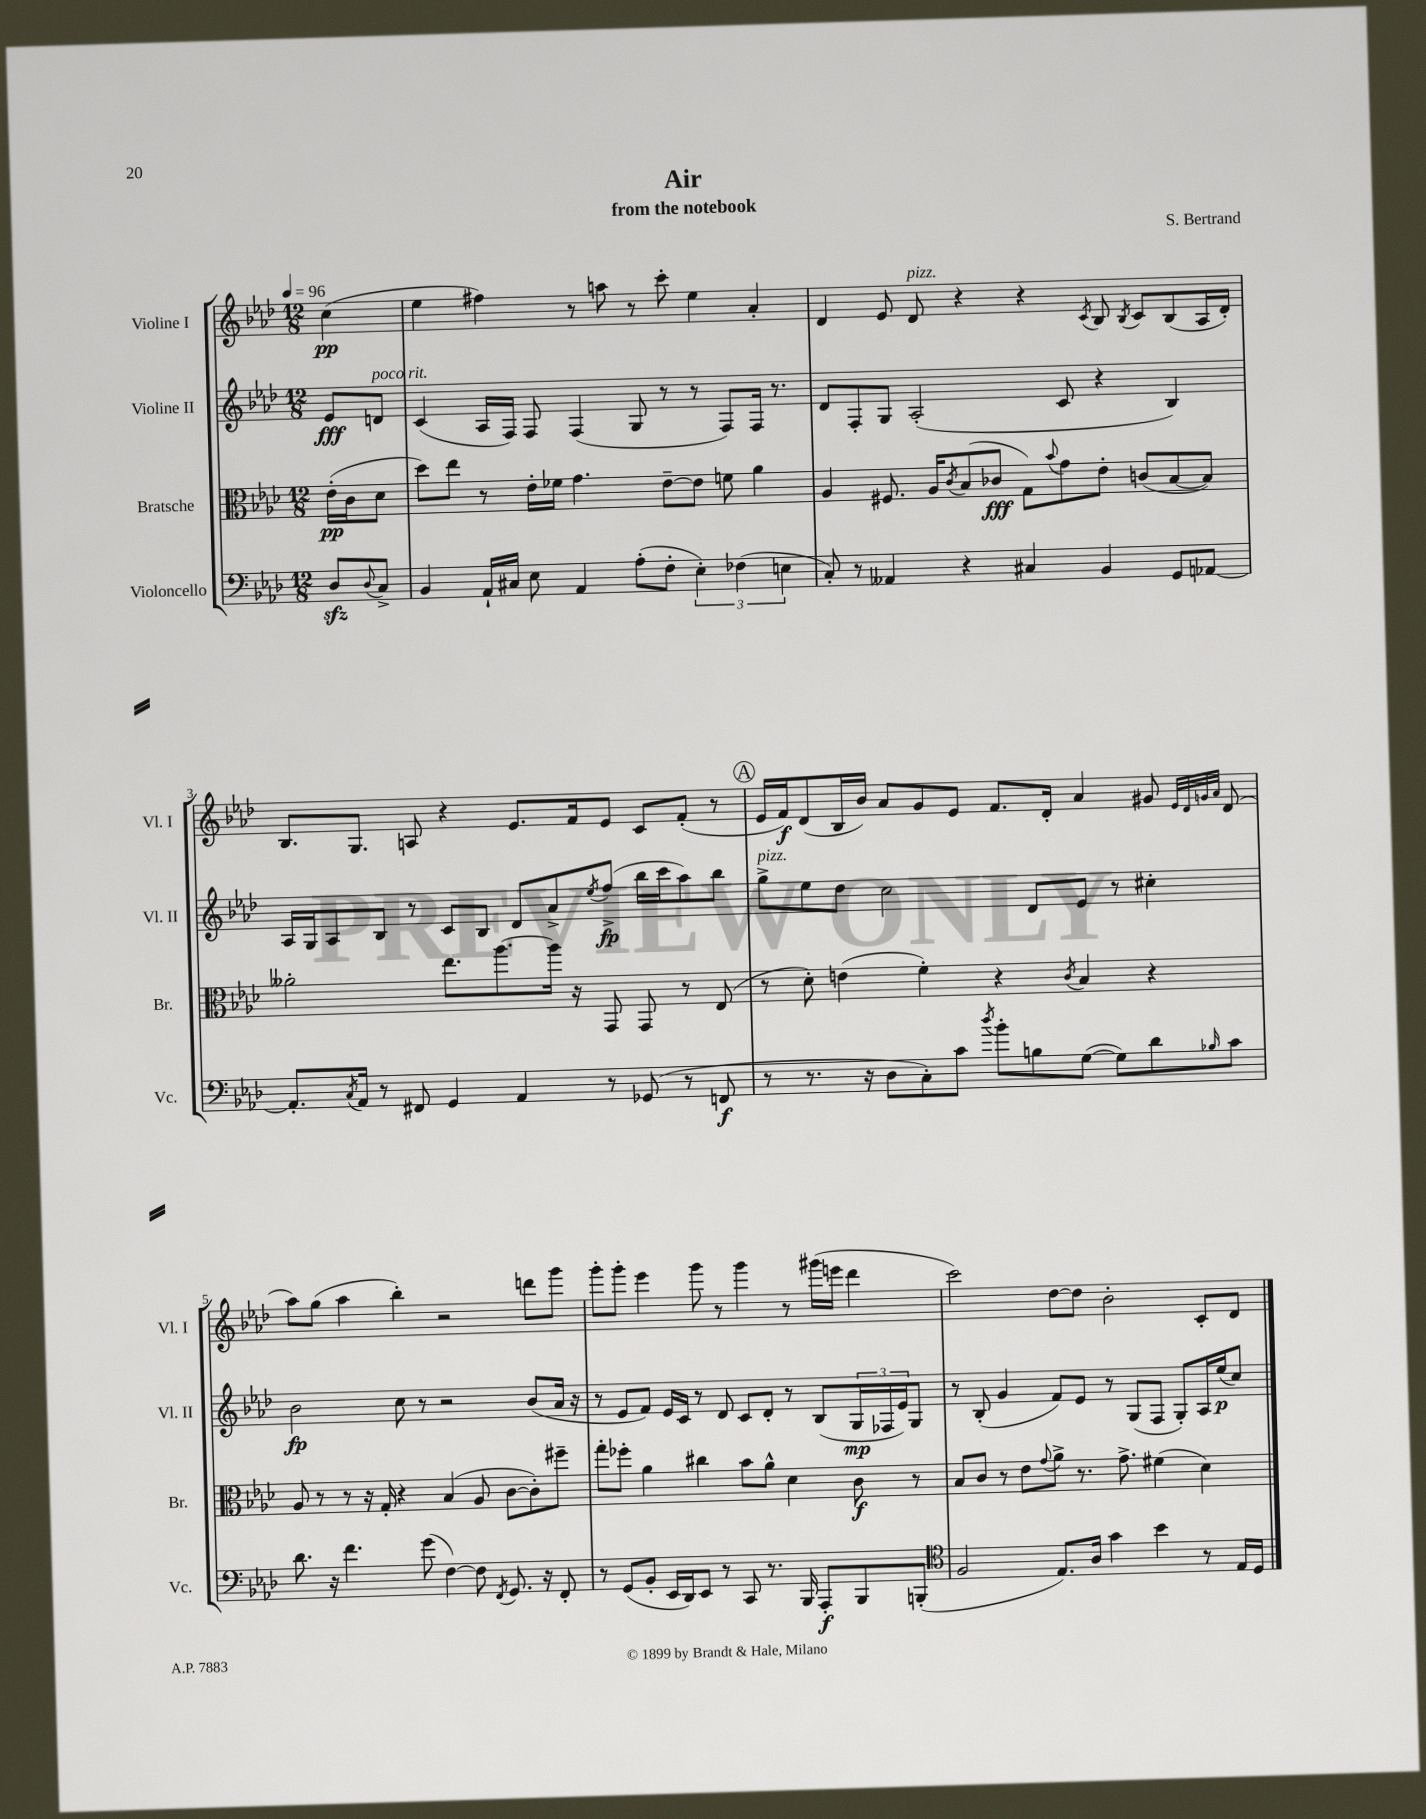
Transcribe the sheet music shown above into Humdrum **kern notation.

**kern	**kern	**kern	**kern
*staff4	*staff3	*staff2	*staff1
*clefF4	*clefC3	*clefG2	*clefG2
*k[b-e-a-d-]	*k[b-e-a-d-]	*k[b-e-a-d-]	*k[b-e-a-d-]
*M12/8	*M12/8	*M12/8	*M12/8
*MM96	*MM96	*MM96	*MM96
8D-	(16e-'	8e-	(4cc
.	16c	.	.
8qqD-	.	.	.
8C^	8d-	8d	.
=	=	=	=
4BB-	8dd-)	(4c	4ee-
.	8ee-	.	.
16AA-`	8r	16A-	4ff#)
16C#	.	16F)	.
8E-	16e-'	8F	.
.	16f-	.	.
4AA-	4.g	(4F	8r
.	.	.	8aa
(8A-'	.	8G	8r
8F'	[8e-~	8r	8ccc'
6E-')	8e-]	8r	4ee-
.	8f	8F)	.
(6F-	.	.	.
.	4a-	16F	4a-'
.	.	8.r	.
6E	.	.	.
=	=	=	=
8C')	4A-	8d-	4d-
8r	.	8F'	.
4AA--	8.F#	8G	8e-
.	.	(2A-'	8d-
.	16A-	.	.
.	8qc	.	.
4r	(8B-	.	4r
.	8c-	.	.
4C#	8G)	.	4r
.	8qqb-	.	.
.	8g	8c	.
.	.	.	8qc
4BB-	8e-'	4r	8B-
.	.	.	8qB-
.	(8c	.	8c
8GG	[8B-	4B-)	(8B-
[8AA-	8B-])	.	16A-
.	.	.	16d-')
=	=	=	=
8.AA-']	2a--'	16A-	8.B-
.	.	16G	.
.	.	8A-	.
8qC	.	.	.
16AA-	.	.	8.G
8r	.	8B-	.
8FF#	.	8r	8A
4GG	8.ee-	8c	4r
.	.	8B-	.
.	[8.aa-	.	.
4AA-	.	8d-	8.e-
.	16aa-]	8a-^	.
.	16r	.	16f
.	.	8qee-	.
8r	8GG	(8ff^	8e-
(8GG-	8GG	16bb-	8c
.	.	16ccc	.
8r	8r	8aa-)	(8f'
8FF	(8E-	8bb-	8r
=	=	=	=
8r	8r	8gg^	16e-
.	.	.	16f)
8.r	8d-')	8ee-	(8d-
.	(4e	8dd-	16B-
16r	.	.	16b-)
8D-	.	2cc	8a-
8C')	4f')	.	8g
8c	.	.	8e-
8qdd-	.	.	.
8b-'	4r	.	8.f
8B	.	8d-	.
.	.	.	16d-'
.	8qc	.	.
([8G	4B-	8e-	4a-
8G])	.	8r	.
8d-	4r	4cc#'	8g#
.	.	.	32qqe-
.	.	.	32qqd-
.	.	.	32qqg
16qqB-	.	.	32qqa-
8c	.	.	(8d-
=	=	=	=
8.d-	8A-	2b-	8aa-)
.	8r	.	(8gg
16r	.	.	.
4.f	8r	.	4aa-
.	16r	.	.
.	16G'	.	.
.	4r	8cc	4bb-')
(8g	.	8r	.
[4F)	(4B-	2r	2r
8F]	8A-	.	.
8qFF	.	.	.
8.GG	[8c	.	.
.	8c'])	(8b-	8ddd
16r	.	.	.
8FF'	8ff#~	16a-	8ggg
.	.	16r	.
=	=	=	=
8r	8gg'	8r	8ggg'
(8GG	8ff-'	8e-	8ggg'
8BB-'	4a-	8f)	4eee-
16EE-	.	16e-	.
16DD-)	.	16c	.
8EE-	4cc#	8r	8ggg
8r	.	8d-	8r
8CC	8b-	8c	4ggg
8.r	8a-^^	8d-'	.
.	4d-	8r	8r
16BBB-	.	.	.
8AAA-'	.	(8B-	(16ggg#
.	.	.	16eee
8BBB-	8c	24G	4ddd-
.	.	24F-	.
.	.	24e-)	.
(8BBB'	8r	8G	.
=	=	=	=
*clefC4	*	*	*
2F	8B-	8r	2ccc)
.	8c	(8B-'	.
.	8r	4g	.
.	8e-	.	.
.	8qqg	.	.
8.E-)	8a-^	8f)	[8dd-
.	8.r	8e-	8dd-]
16A-	.	.	.
4g	.	8r	2b-'
.	8.g^	.	.
.	.	(8G	.
4b-	(4f#	8F	.
.	.	8G')	.
8r	4d-)	16A-	8c'
.	.	(16ee-	.
16E-	.	8cc)	8d-
16D-	.	.	.
==	==	==	==
*-	*-	*-	*-
